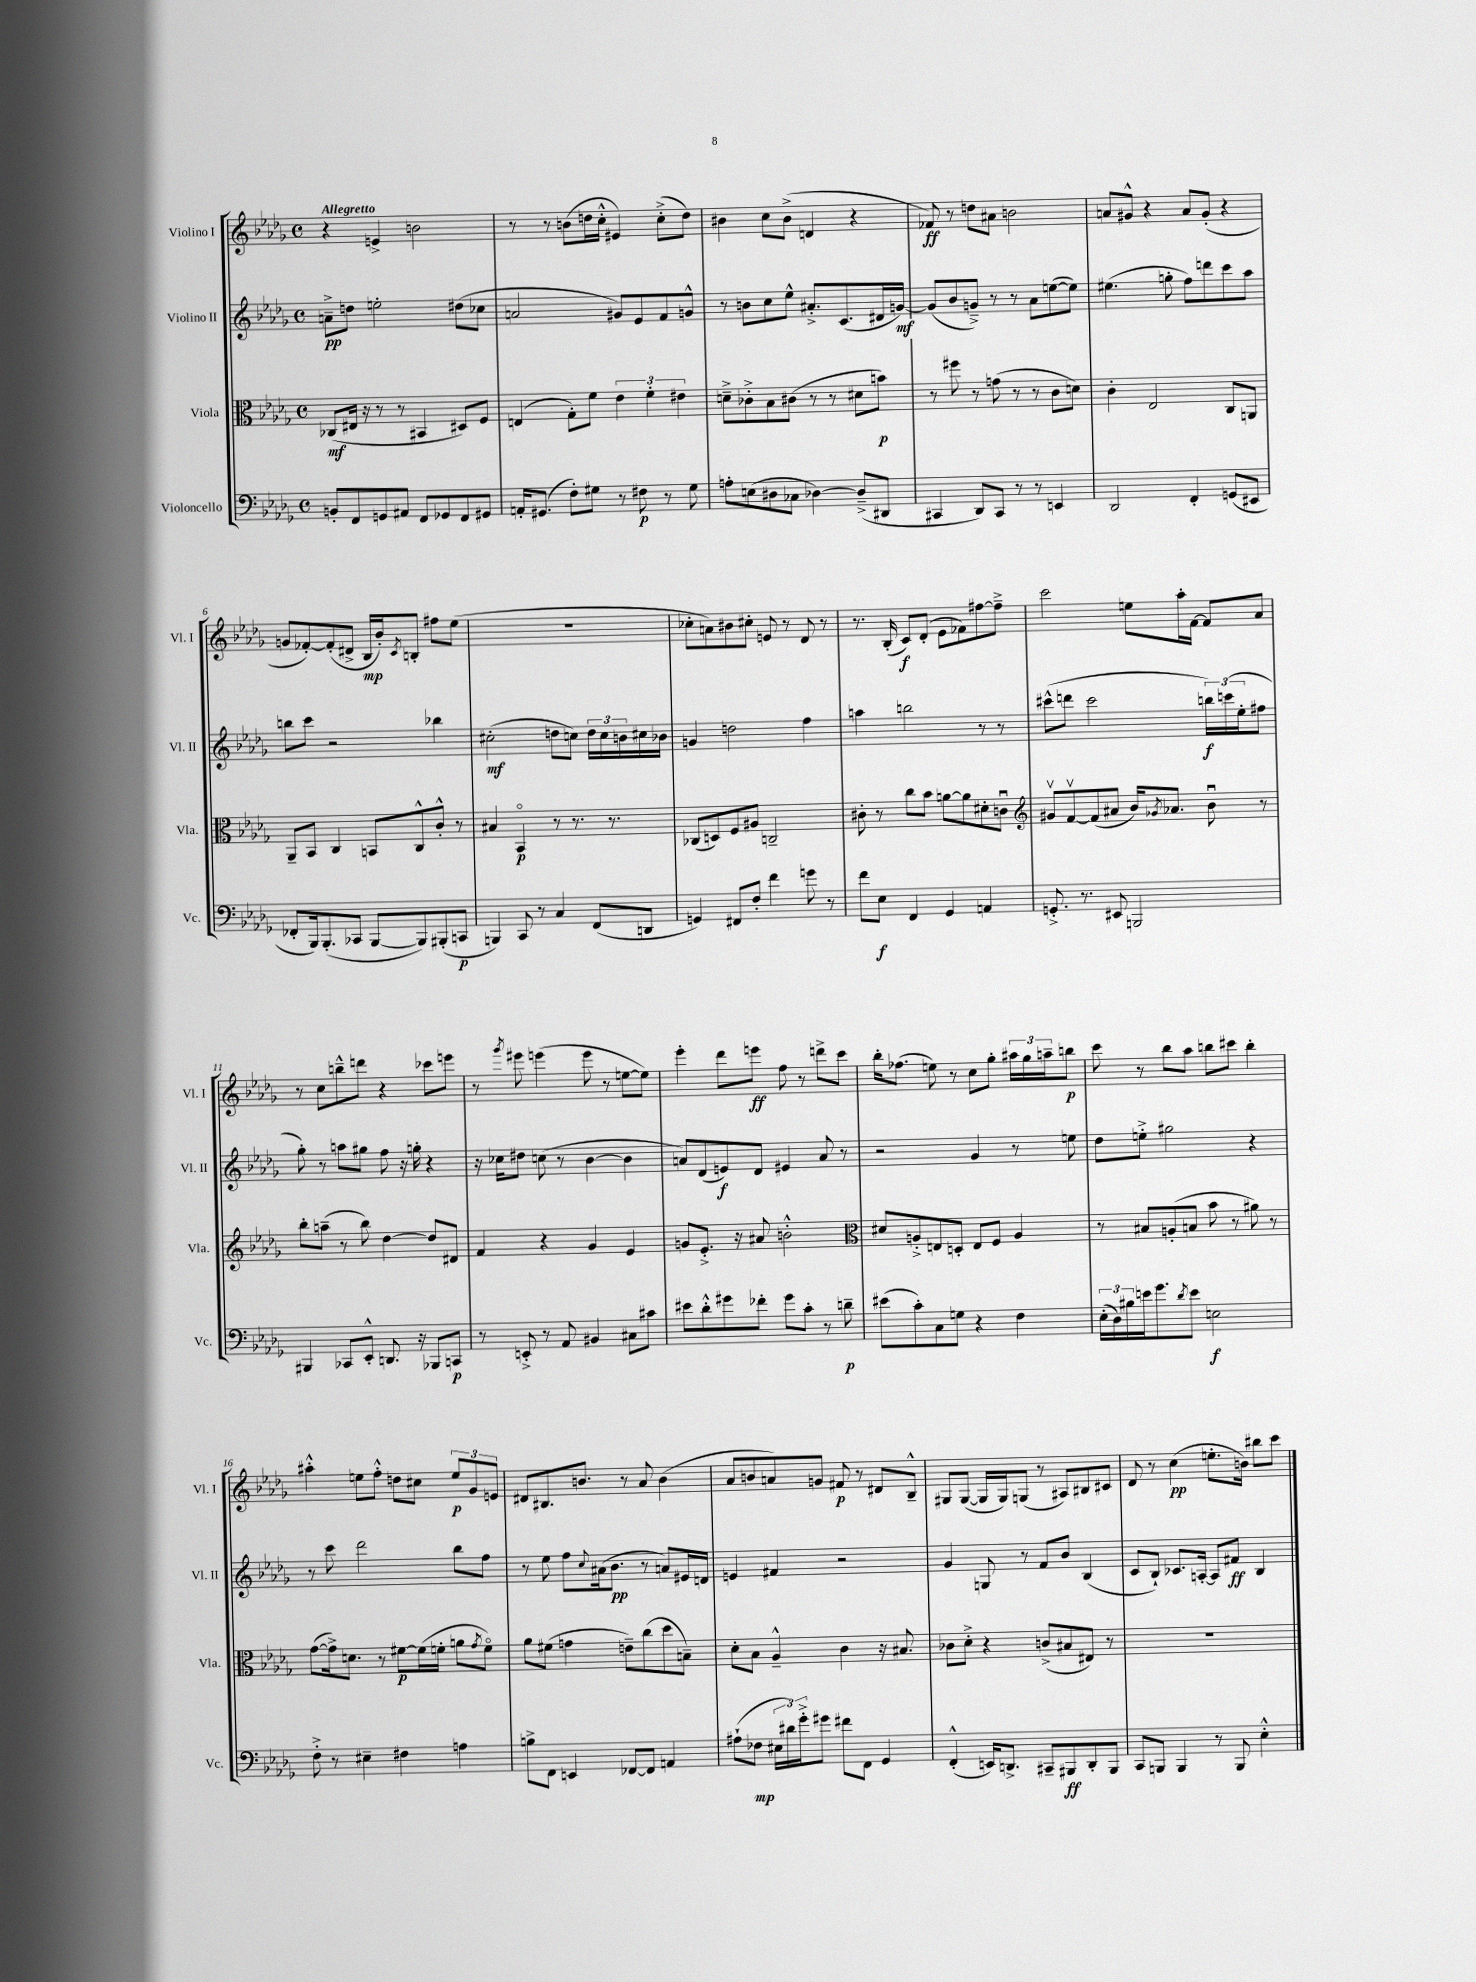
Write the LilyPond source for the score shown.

<<
\new StaffGroup <<
\new Staff = "s0" \with { instrumentName = "Violino I" shortInstrumentName = "Vl. I" } {
    \clef treble \key des \major \defaultTimeSignature \time 4/4 \tempo "Allegretto"
    r4 e'4-> b'2 |
    r8 r8 b'8( d''16 c''16-.-^ eis'4) c''8-.->( d''8) |
    bis'4 c''8 bis'8->( d'4 r4 |
    fes'8\ff) r8 d''8 ais'8 b'2 |
    a'8 gis'8-^ r4 a'8 gis'8-.( r4 |
    g'8 fes'8~-.) fes'8-.( dis'8-> bes16\mp bes'16-.) \acciaccatura { c'8 } b8-. fis''8 ees''8( |
    R1 |
    ces''8-. a'8) bis'8 cis''8-. e'8 r8 des'8 r8 |
    r8. bes16-.( c'8\f) des'8-.( ees'8 fes'8) fis''8~ fis''8---> |
    c'''2 e''8 aes''16-. f'16~ f'8 aes'8 |
    r8 c''8 b''8---^ d'''8 r4 ces'''8 e'''8 |
    r8 \acciaccatura { ges'''8 } eis'''8 e'''4( e'''8 r8 e''8~ e''8) |
    ees'''4-. des'''8 e'''8\ff f''8 r8 d'''8-> c'''8 |
    bes''16-. fes''8.( e''8) r8 c''8 ges''8-. \tuplet 3/2 { ais''16 ges''16 a''16-- } b''8\p |
    c'''8 r8 bes''8 aes''8 b''8 cis'''8 b''4-. |
    ais''4-.-^ e''8 f''8-.-^ d''8 cis''8 \tuplet 3/2 { e''8\p ges'8 e'8 } |
    dis'8 bis8. b'8. r8 aes'8 b'4( |
    aes'8 b'8 a'8) g'8 fis'8\p r8 dis'8 bes8---^ |
    gis8 gis8~( gis16 gis16) g8( r8 ais8) bis8 cis'8 |
    des'8 r8 c''4\pp( e''8.-. b'16) bis''8 c'''8 \bar "|." |
}
\new Staff = "s1" \with { instrumentName = "Violino II" shortInstrumentName = "Vl. II" } {
    \clef treble \key des \major \defaultTimeSignature \time 4/4
    a'8--->\pp d''8 e''2-. dis''8( ces''8 |
    a'2 gis'8) ees'8 f'8 g'8-^ |
    r8 b'8 c''8 ees''8-^ ais'8.-.-> c'8.( dis'16 g'16~\mf) |
    g'8( bes'8 g'8--->) r8 r8 aes'8 e''8~( e''8) |
    eis''4.( g''8-. f''8) d'''8 c'''8 aes''8 |
    b''8 c'''8 r2 bes''4 |
    cis''2-.\mf( d''8 c''8) \tuplet 3/2 { d''16 c''16 b'16 } cis''16 bes'16 |
    g'4 d''2 f''4 |
    a''4 b''2 r8 r8 |
    cis'''8-^( d'''8 cis'''2 \tuplet 3/2 { b''16\f) c'''16( ees''16-. } fis''8 |
    ges''8-.) r8 a''8 gis''8 f''8 r16 g''16-. r4 |
    r16 ces''16 dis''8 c''8( r8 bes'4~ bes'4 |
    a'8) des'8( e'8\f) des'8 eis'4 a'8 r8 |
    r2 ges'4 r8 e''8 |
    des''8 e''8-.-> gis''2 r4 |
    r8 c'''8 des'''2 bes''8 f''8 |
    r8 ees''8 f''8 \appoggiatura { c''8 } ais'16( bes'8.\pp r8 a'8) eis'16 d'16 |
    e'4 fis'4 r2 |
    ges'4 g8 r8 f'8 bes'8 bes4( |
    c'8 bes8-!) ces'8. a16~-. a8 fis'8\ff bes4 \bar "|." |
}
\new Staff = "s2" \with { instrumentName = "Viola" shortInstrumentName = "Vla." } {
    \clef alto \key des \major \defaultTimeSignature \time 4/4
    ces8\mf( eis16 r16 r8 r8 bis,4 dis8) f8 |
    e4( ges8-.) f'8 \tuplet 3/2 { ees'4 f'4-. eis'4 } |
    d'8---> ces'8-.-> bes8 cis'8( r8 r8 dis'8 b'8\p) |
    r8 fis''8 r8 g'8( r8 r8 c'8 d'8) |
    c'4-. ees2 c8 a,8 |
    aes,8-- bes,8 c4 b,8 c8-^ c'8-.-^ r8 |
    bis4 bes,4\flageolet\p r8 r8. r8. |
    ces8( d8) f8 ais8 c2-- |
    cis'8-. r8 c''8 bes'8 a'8~ a'8 dis'8-. c'8\downbow |
    \clef treble gis'8\upbow f'8~\upbow f'8( ais'8 bes'16) \acciaccatura { ges'8 } aes'8. bes'8\downbow r8 |
    bes''8-. a''8--( r8 bes''8) des''4~ des''8 dis'8 |
    f'4 r4 ges'4 ees'4 |
    g'8 ees'8.-.-> r16 ais'8 b'2-.-^ |
    \clef alto dis'8 a8-.-> e8 d8-. e8 f8 a4 |
    r8 bis8 a8-.( b8 bes'8 r8 ais'8) r8 |
    ges'8~( ges'16->) d'8. r8 fis'8~\p fis'16( f'16-. a'8 \acciaccatura { ges'8 } f'8\flageolet) |
    aes'8 fis'8( g'4 e'8--) c''8( des''8 b8--) |
    des'8-. bes8 aes4---^ c'4 r16 bis8. |
    ces'8 des'8-.-> r4 c'8->( bis8 eis8) r8 |
    R1 \bar "|." |
}
\new Staff = "s3" \with { instrumentName = "Violoncello" shortInstrumentName = "Vc." } {
    \clef bass \key des \major \defaultTimeSignature \time 4/4
    b,8-. f,8 g,8 ais,8 f,8 ges,8 f,8 gis,8 |
    a,16-. gis,8.( f8-.) gis8 r8 fis8\p r8 gis8 |
    a8-. e8( dis8 ces8 des4~) des8--->( dis,8 |
    cis,4 des,8) cis,8 r8 r8 e,4 |
    des,2 f,4-. g,8( eis,8 |
    fes,8-. bes,,16) bes,,8.-.( ces,8 bes,,8~ bes,,8) bis,,8-.( c,8\p |
    b,,4) c,8 r8 c4 f,8( d,8 |
    g,4) fis,8 f8-. f'4 g'8 r8 |
    f'8 ees8\f f,4 ges,4 a,4 |
    g,8.-.-> r8. eis,8 b,,2 |
    bis,,4 ces,8 ees,8-.-^ d,8. r16 bes,,8 c,8\p |
    r8 e,8-.-> r8 aes,8 bis,4 cis8 cis'8 |
    eis'8 des'8-.-^ gis'8 fes'8-. gis'8 c'8-. r8 d'8--\p |
    eis'8( c'8-.) c8 g8 r4 f4 |
    \tuplet 3/2 { ees16-.( des16) bis16 } e'16 ges'8. \acciaccatura { des'8 } e'8 e2\f |
    f8-.-> r8 eis4-- fis4 a4 |
    b8-> f,8 e,4 fes,8~ fes,8 a,4 |
    ais8-!( fes8\mp \tuplet 3/2 { eis16 dis'16) ges'16-.-> } gis'8 fis'8 f,8 ges,4 |
    f,4-.-^( e,16) d,8.-> cis,8-- bis,,8\ff d,8-. bis,,8 |
    c,8 b,,8 b,,4 r8 b,,8 ees4-.-^ \bar "|." |
}
>>
>>
